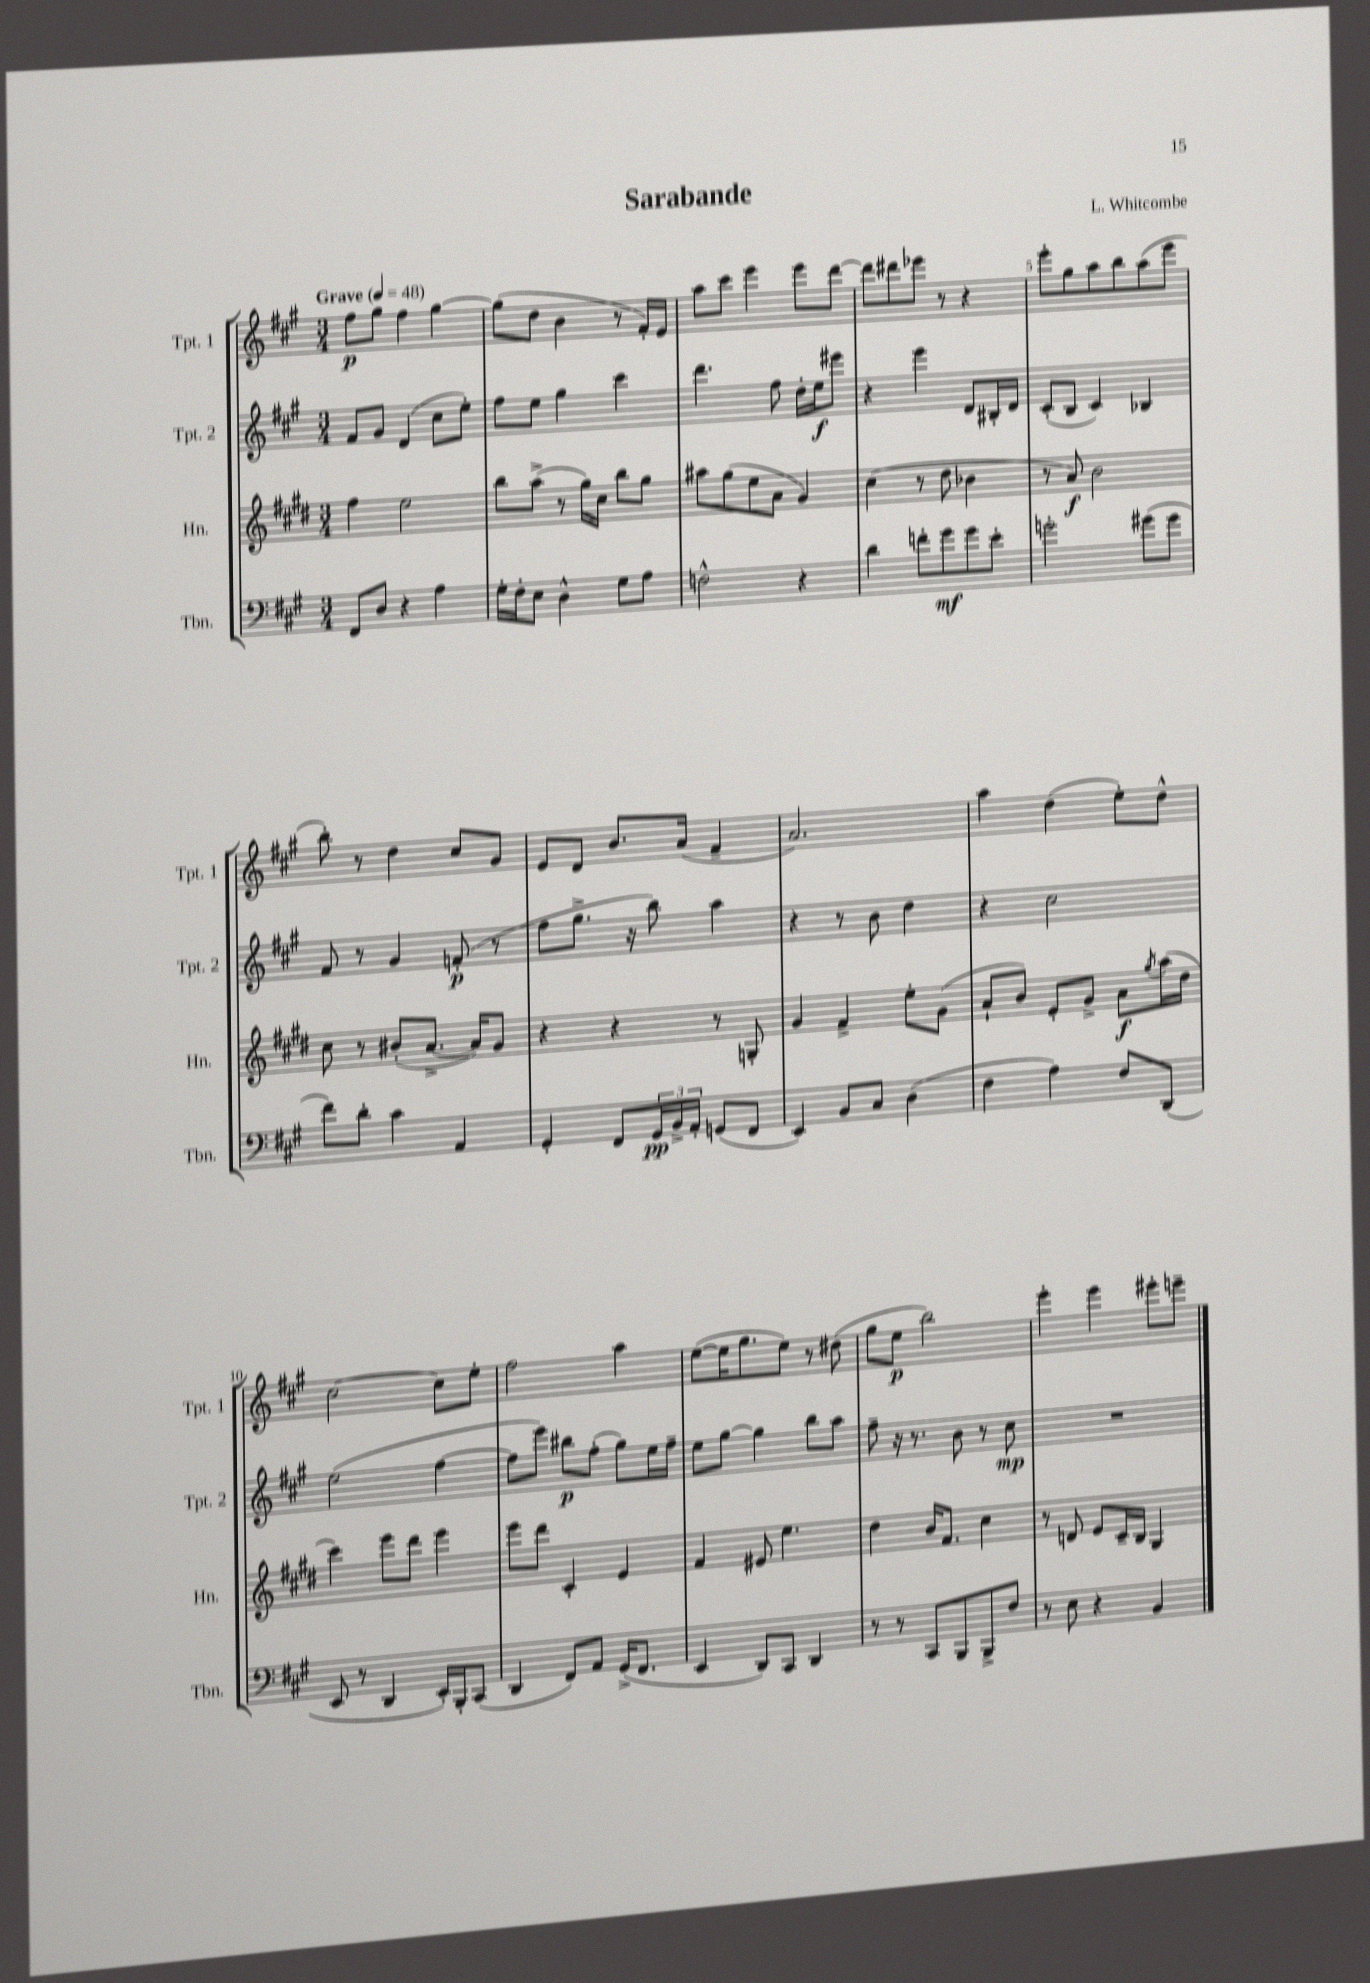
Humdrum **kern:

**kern	**kern	**kern	**kern
*staff4	*staff3	*staff2	*staff1
*clefF4	*clefG2	*clefG2	*clefG2
*k[f#c#g#]	*k[f#c#g#d#]	*k[f#c#g#]	*k[f#c#g#]
*M3/4	*M3/4	*M3/4	*M3/4
*MM48	*MM48	*MM48	*MM48
8FF#/L	4ff#\	8f#/L	8ff#\L
8D/J	.	8g#/J	8gg#\J
4r	2ee\	(4d/	4ff#\
4A\	.	8cc#\L	[4gg#\
.	.	8ee'\J)	.
=	=	=	=
16G#'\LL	8bb\L	8ff#\L	(8gg#\]L
16F#'\J	.	.	.
8E\J	(8aa^\J	8ee\J	8dd\J
4D^^\	8r	4gg#\	4b\
.	16gg#\LL)	.	.
.	16cc#\JJ	.	.
8G#\L	8bb\L	4ccc#\	8r
8A\J	8gg#\J	.	16f#'/LL)
.	.	.	16e/JJ
=	=	=	=
2F^^\	8aa#\L	4.ddd\	8aa\L
.	(8gg#\	.	8ccc#\J
.	8ee\	.	4eee\
.	8a\J	8ff#\	.
4r	4g#/)	16dd'\LL	8eee\L
.	.	16ee\J	.
.	.	8eee#\J	[8ddd\J
=	=	=	=
4d\	(4cc#\	4r	8ddd\]L
.	.	.	8ddd#\
8f'\L	8r	4eee\	8eee-\J
8g#\	8dd#\	.	8r
8g#\	4b-\	8d/L	4r
8e'\J	.	16B#'/L	.
.	.	16d/JJ	.
=	=	=	=
2g'\	8r	(8c#'/L	8eee'\L
.	8a/)	8B/J	8gg#\
.	2b\	4c#/)	8aa\
.	.	.	8bb\
(8g#\L	.	4B-/	(8aa\
8g#\J	.	.	8eee\J
=	=	=	=
8f#\L)	8cc#\	8f#/	8bb'\)
8d'\J	8r	8r	8r
4c#\	(8b#'/L	4g#/	4dd\
.	[8.a^/J	.	.
4AA/	.	(8f'/	8cc#/L
.	16a/]LK)	.	.
.	8g#/J	8r	8g#/J
=	=	=	=
4GG#'/	4r	8ff#\L	8e/L
.	.	8.gg#^\J	8d/J
8FF#/L	4r	.	8.b/L
.	.	16r	.
24GG#/L	.	8bb\)	.
24BB^/	.	.	.
.	.	.	(16a/Jk
24AA'/JJ	.	.	.
(8GG/L	8r	4aa\	4f#~/
8FF#/J	8G'/	.	.
=	=	=	=
4EE/)	4g#/	4r	2.a/)
8BB/L	4f#^/	8r	.
8C#/J	.	8b\	.
(4D\	8ee'\L	4dd\	.
.	(8g#\J	.	.
=	=	=	=
4F#\	8a`/L	4r	4aa\
.	8b/J)	.	.
4A\)	8e'/L	2cc#\	(4dd\
.	8g#^/J	.	.
8F#/L	8a\L	.	8ee'\L)
.	8qgg#/	.	.
(8DD/J	(16aa\L	.	8dd^^\J
.	16dd#\JJ	.	.
=	=	=	=
8EE/	4ccc#\)	(2ee\	[2cc#\
8r	.	.	.
4DD/	8eee\L	.	.
.	8ddd#\J	.	.
16EE'/LL)	4eee\	[4ff#\	8cc#\]L
16BBB'/J	.	.	.
(8CC#/J	.	.	8ee'\J
=	=	=	=
4DD/	8eee\L	8ff#\]L	2ff#\
.	8ddd#\J	8eee\J)	.
8FF#/L)	4c#'/	8bb#\L	.
8AA/J	.	(8ff#'\J	.
(16GG#^/LK	4e/	8gg#\L)	4aa\
8.FF#/J	.	.	.
.	.	16ee\L	.
.	.	16ff#~\JJ	.
=	=	=	=
4EE/	4f#/	8ee\L	([8ee\L
.	.	[8gg#\J	16ee\]K
.	.	.	8.gg#\
8DD/L)	8e#/	4gg#\]	.
8CC#/J	4.ee\	.	8ee\J)
4DD/	.	8bb\L	8r
.	.	8aa\J	(8dd#\
=	=	=	=
8r	4dd#\	8ff#~\	8gg#\L
8r	.	16r	8ee\J
.	.	8.r	.
8CC#/L	16b/LK	.	2bb\)
.	8.f#/J	.	.
8BBB/	.	8b\	.
8BBB^/	4cc#\	8r	.
8F#/J	.	8cc#\	.
=	=	=	=
8r	8r	2.r	4eee'\
8E\	8d/	.	.
4r	8e/L	.	4eee\
.	16c#~/L	.	.
.	16B/JJ	.	.
4BB/	4G#/	.	8eee#'\L
.	.	.	8eee~\J
==	==	==	==
*-	*-	*-	*-
